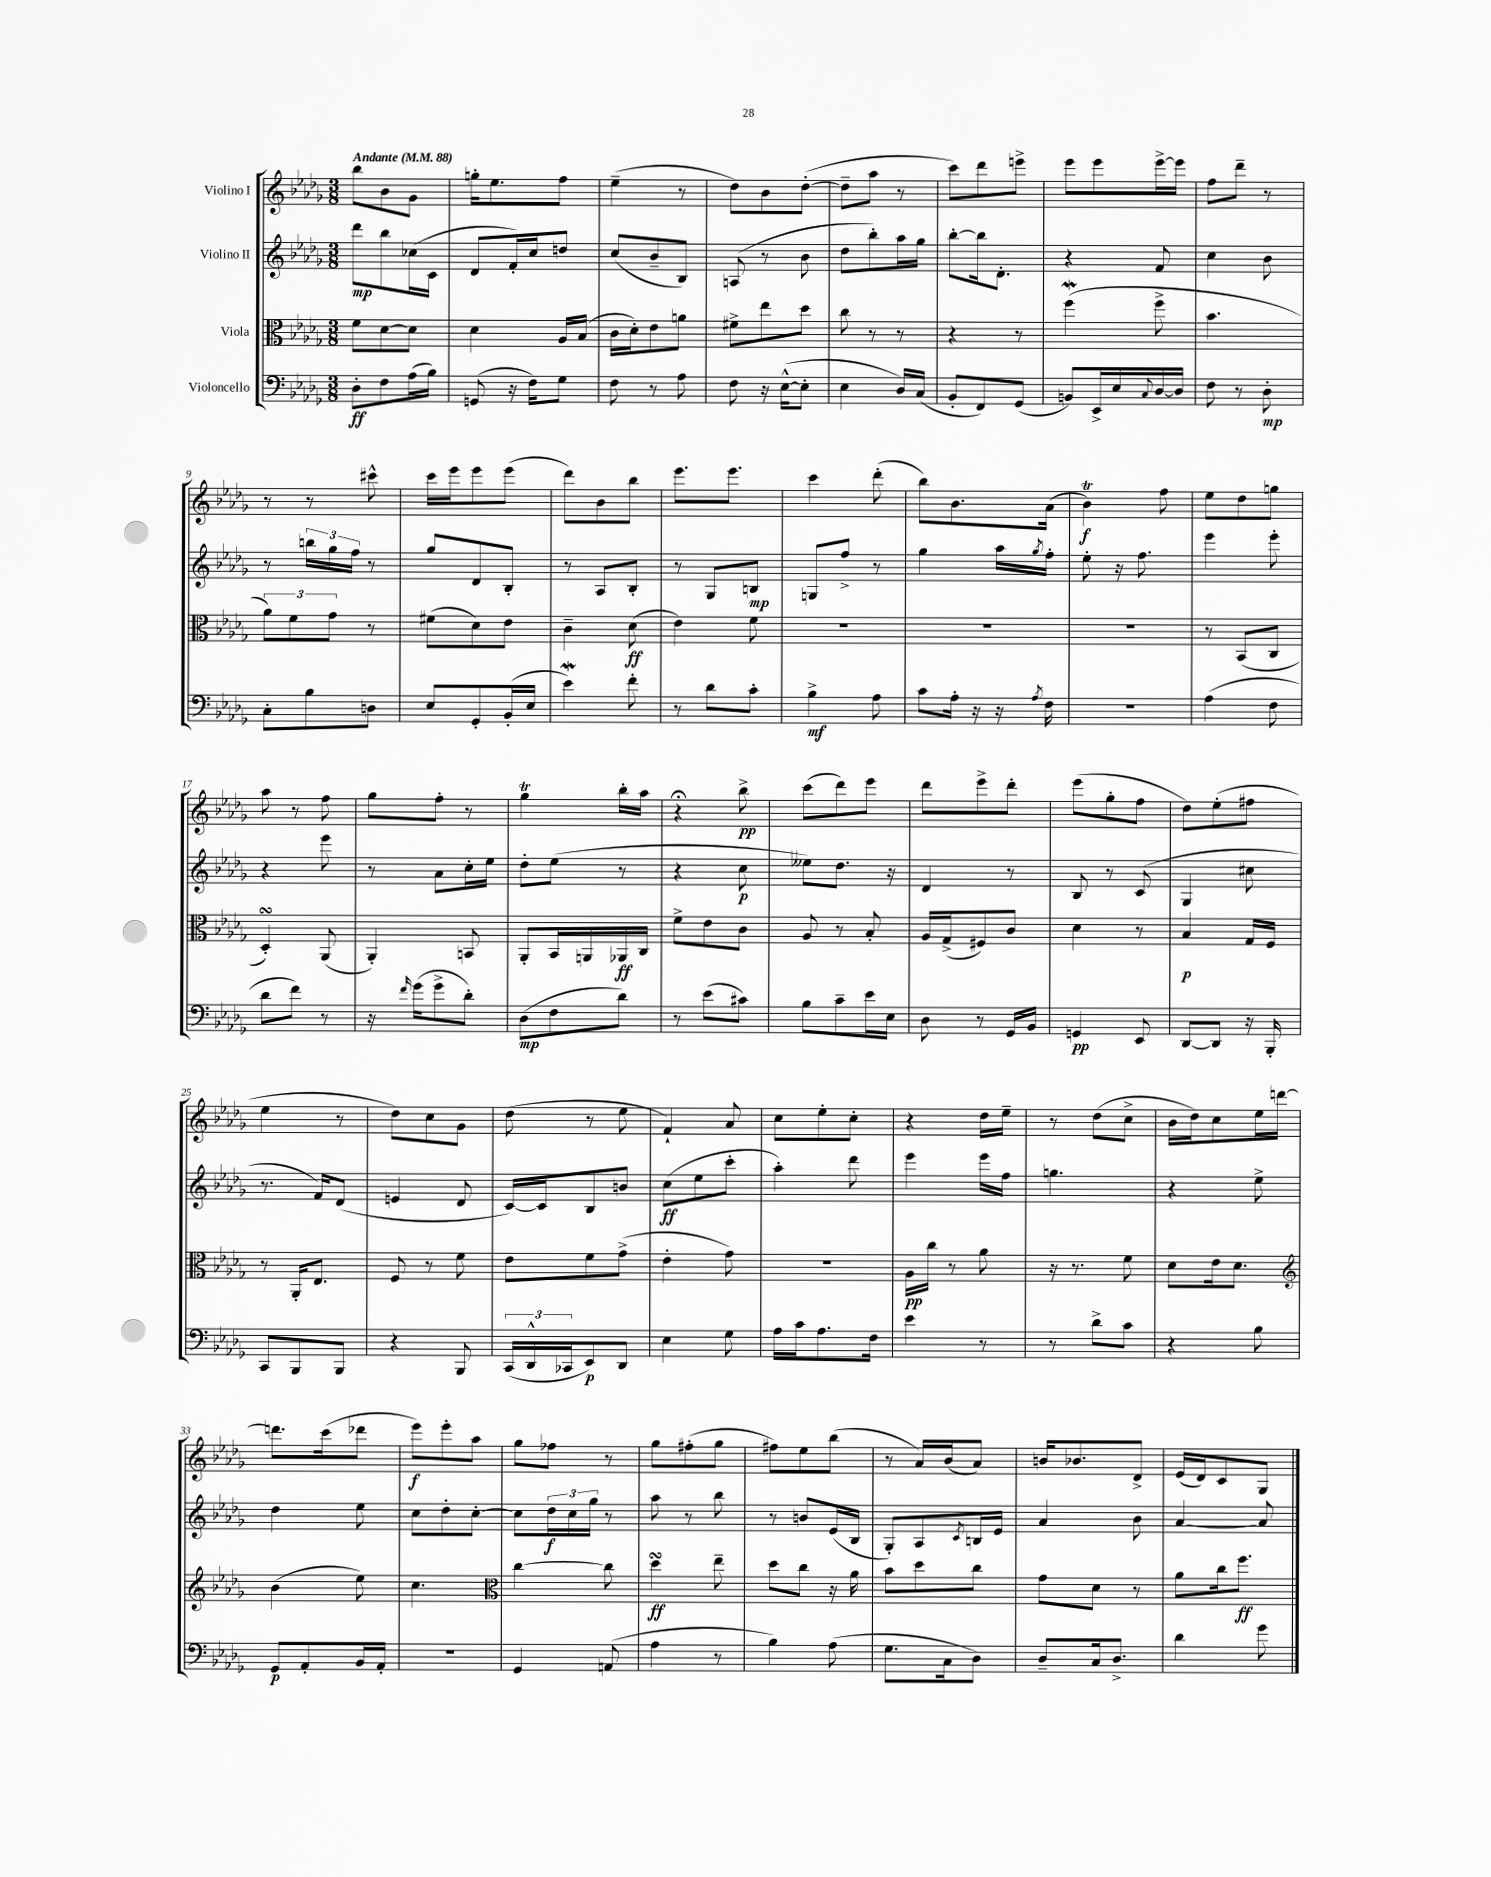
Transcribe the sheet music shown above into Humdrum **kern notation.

**kern	**kern	**kern	**kern
*staff4	*staff3	*staff2	*staff1
*clefF4	*clefC3	*clefG2	*clefG2
*k[b-e-a-d-g-]	*k[b-e-a-d-g-]	*k[b-e-a-d-g-]	*k[b-e-a-d-g-]
*M3/8	*M3/8	*M3/8	*M3/8
*MM88	*MM88	*MM88	*MM88
8D-'\L	8f\L	8ddd-\L	8bb-\L
8F\	[8d-\	8bb-\	8b-\
(16A-\L	8d-\]J	(16cc-\L	8g-\J
16B-\JJ)	.	16c\JJ	.
=	=	=	=
(8GG/	4d-\	8d-/L	16gg'\LK
.	.	.	8.ee-\
16r	.	16f'/L)	.
16F\LK)	.	16cc/J	.
8G-\J	16A-/LL	8dd/J	8ff\J
.	(16B-/JJ	.	.
=	=	=	=
8F\	16c\LL	(8cc/L	(4ee-~\
.	16d-'\J)	.	.
8r	8e-\	8b-~/	.
8A-\	8a\J	8B-/J)	8r
=	=	=	=
8F\	8f#^\L	(8A/	8dd-\L)
16r	8ee-\	8r	8b-\
([16E-^^\LK	.	.	.
8E-'\]J	8dd-\J	8b-\	([8dd-'\J
=	=	=	=
4E-\	8cc\	8dd-\L	8dd-~\]L
.	8r	8bb-'\)	8aa-\J
16D-/LL)	8r	16aa-\L	8r
(16C/JJ	.	16gg-\JJ	.
=	=	=	=
8BB-'/L	4r	[8bb-'\L	8ccc\L)
8FF/)	.	16bb-\]k	8ddd-\
.	.	8.d-'\J	.
(8GG-/J	8r	.	8eee^\J
=	=	=	=
8BB/L)	(4ff\	4r	8eee-\L
16EE-^/L	.	.	8eee-\
16E-/	.	.	.
8qqC/	.	.	.
[16D-/	8ff^\	8f/	[16eee-^\L
16D-/]JJ	.	.	16eee-\]JJ
=	=	=	=
8F\	4.b-\	4cc\	8ff\L
8r	.	.	8ddd-~\J
8D-'\	.	8b-\	8r
=	=	=	=
8C'\L	12a-\L)	8r	8r
.	12f\	.	.
8B-\	.	24bb\LL	8r
.	12g-\J	24gg-\	.
.	.	24ff\JJ	.
8D\J	8r	8r	8ccc#^^\
=	=	=	=
8E-/L	(8f#\L	8gg-/L	16ccc\LL
.	.	.	16eee-\J
8GG-'/	8d-\)	8d-/	8eee-\
(16BB-'/L	8e-\J	8B-'/J	(8eee-\J
16E-/JJ	.	.	.
=	=	=	=
4e-\)	4c~\	8r	8ddd-\L)
.	.	8A-/L	8b-\
8f'\	(8d-\	8B-'/J	8bb-\J
=	=	=	=
8r	4e-\)	8r	8.eee-\L
8d-\L	.	8G-/L	.
.	.	.	8.eee-\J
8c'\J	8f\	8B/J	.
=	=	=	=
4B-^\	4.r	8G/L	4ccc\
.	.	8ff^/J	.
8A-\	.	8r	(8ddd-'\
=	=	=	=
8c\L	4.r	4gg-\	8bb-\L)
16A-'\Jk	.	.	8.b-\
16r	.	.	.
16r	.	16aa-\LL	.
8qA-/	.	8qgg-/	.
16F\	.	16ff'\JJ	(16a-\Jk
=	=	=	=
4.r	4.r	8ee-'\	4b-\)
.	.	16r	.
.	.	8.ff\	.
.	.	.	8ff\
=	=	=	=
(4A-\	8r	4eee-\	8ee-\L
.	(8BB-/L	.	8dd-\
8F\	8C/J	8eee-'\	8gg\J
=	=	=	=
8d-\L	4D-'/)	4r	8aa-\
8f\J)	.	.	8r
8r	(8AA-/	8eee-\	8ff\
=	=	=	=
16r	4AA-'/)	8r	8gg-\L
16qqf/	.	.	.
(16g-\LK	.	.	.
8g-^\	.	8a-\L	8ff'\J
8d-'\J)	8BB/	16cc'\L	8r
.	.	16ee-\JJ	.
=	=	=	=
(8D-\L	8AA-'/L	8dd-'\L	4gg-\
8F\	16BB-/L	(8ee-\J	.
.	16AA/	.	.
8d-\J)	16AA-/	8r	16bb-'\LL
.	16C/JJ	.	16aa-\JJ
=	=	=	=
8r	8f^\L	4r	4r;
(8e-\L	8e-\	.	.
8c#\J)	8c\J	8cc\	8bb-^\
=	=	=	=
8B-\L	8A-/	8ee--\L)	(8ccc\L
8c~\	8r	8.dd-\J	8ddd-\)
16e-\L	8B-'/	.	8eee-\J
16E-\JJ	.	16r	.
=	=	=	=
8D-\	16A-/LL	4d-/	8ddd-\L
.	(16G-^/J	.	.
8r	8F#/)	.	8eee-^\
16GG-/LL	8c/J	8r	8ddd-'\J
16BB-/JJ	.	.	.
=	=	=	=
4GG/	4d-\	8B-/	(8eee-\L
.	.	8r	8gg-'\
8EE-/	8r	(8c/	8ff\J
=	=	=	=
[8DD-/L	4B-/	4G-/	8dd-\L)
8DD-/]J	.	.	(8ee-'\
16r	16G-/LL	8cc#\	8ff#\J
16BBB-'/	16F/JJ	.	.
=	=	=	=
8CC/L	8r	8.r	4ee-\
8BBB-/	16AA-'/LK	.	.
.	8.E-/J	16f/LK)	.
8BBB-/J	.	(8d-/J	8r
=	=	=	=
4r	8F/	4e/	8dd-\L)
.	8r	.	8cc\
8BBB-/	8f\	8d-/	8g-\J
=	=	=	=
(24CC/LL	8e-\L	[16c/LL)	(8dd-\
24DD-^^/	.	.	.
.	.	16c/]J	.
24CC-/J	.	.	.
8EE-/)	8f\	8B-/	8r
8DD-/J	(8g-^\J	8b/J	8ee-\
=	=	=	=
4E-\	4e-'\	(8cc\L	4f`/)
.	.	8ee-\	.
8G-\	8g-\)	8ccc'\J	8a-/
=	=	=	=
16A-\LL	4.r	4aa-'\)	8cc\L
16c\J	.	.	.
8.A-\	.	.	8ee-'\
.	.	8ddd-\	8cc'\J
16F\Jk	.	.	.
=	=	=	=
4e-\	16A-\LL	4eee-\	4r
.	16cc\JJ	.	.
.	8r	.	.
8r	8a-\	16eee-\LL	16dd-\LL
.	.	16ff\JJ	16ee-~\JJ
=	=	=	=
8r	16r	4.gg\	8r
.	8.r	.	.
8d-^\L	.	.	(8dd-\L
8c\J	8f\	.	8cc^\J
=	=	=	=
4r	8d-\L	4r	16b-\LL
.	.	.	16dd-\J)
.	16e-\k	.	8cc\
.	8.d-\J	.	.
8B-\	.	8ee-^\	16ee-\L
.	.	.	[16ddd\JJ
=	=	=	=
*	*clefG2	*	*
8GG-/L	(4b-\	4dd-\	8.ddd\]L
8AA-'/	.	.	.
.	.	.	(16ccc\k
16BB-/L	8ee-\)	8ee-\	8ddd-\J
16AA-'/JJ	.	.	.
=	=	=	=
4.r	4.cc\	8cc\L	8eee-\L)
.	.	8dd-'\	8eee-'\
.	.	[8cc'\J	8aa-\J
=	=	=	=
*	*clefC3	*	*
4GG-/	[4cc\	8cc\]L	8gg-\L
.	.	24dd-\L	8ff-\J
.	.	24cc\	.
.	.	24gg-\JJ	.
(8AA/	8cc\]	8r	8r
=	=	=	=
4A-\	4dd-\	8aa-\	8gg-\L
.	.	8r	(8ff#'\
8r	8ee-~\	8bb-\	8gg-\J
=	=	=	=
4B-\)	8dd-\L	8r	8ff#\L)
.	8cc\J	8b/L	8ee-\
(8A-\	16r	(16e-/L	(8bb-\J
.	16a-\	16B-/JJ	.
=	=	=	=
8.G-\L	8b-\L	8G-'/L)	8r
.	8dd-\	8A-/	16a-/LL)
16C\k	.	.	(16b-/J
.	.	8qc/	.
8D-\J)	8cc\J	16B/L	8a-/J)
.	.	16e-/JJ	.
=	=	=	=
8D-~/L	8g-\L	4a-/	16b/LK
.	.	.	8.b-/
16C/k	8d-\J	.	.
8.D-^/J	.	.	.
.	8r	8b-\	8d-^/J
=	=	=	=
4d-\	8a-\L	[4a-/	(16e-/LL
.	.	.	16d-/J)
.	16cc\k	.	8c/
.	8.ff\J	.	.
8g-\	.	8a-/]	8G-/J
==	==	==	==
*-	*-	*-	*-
